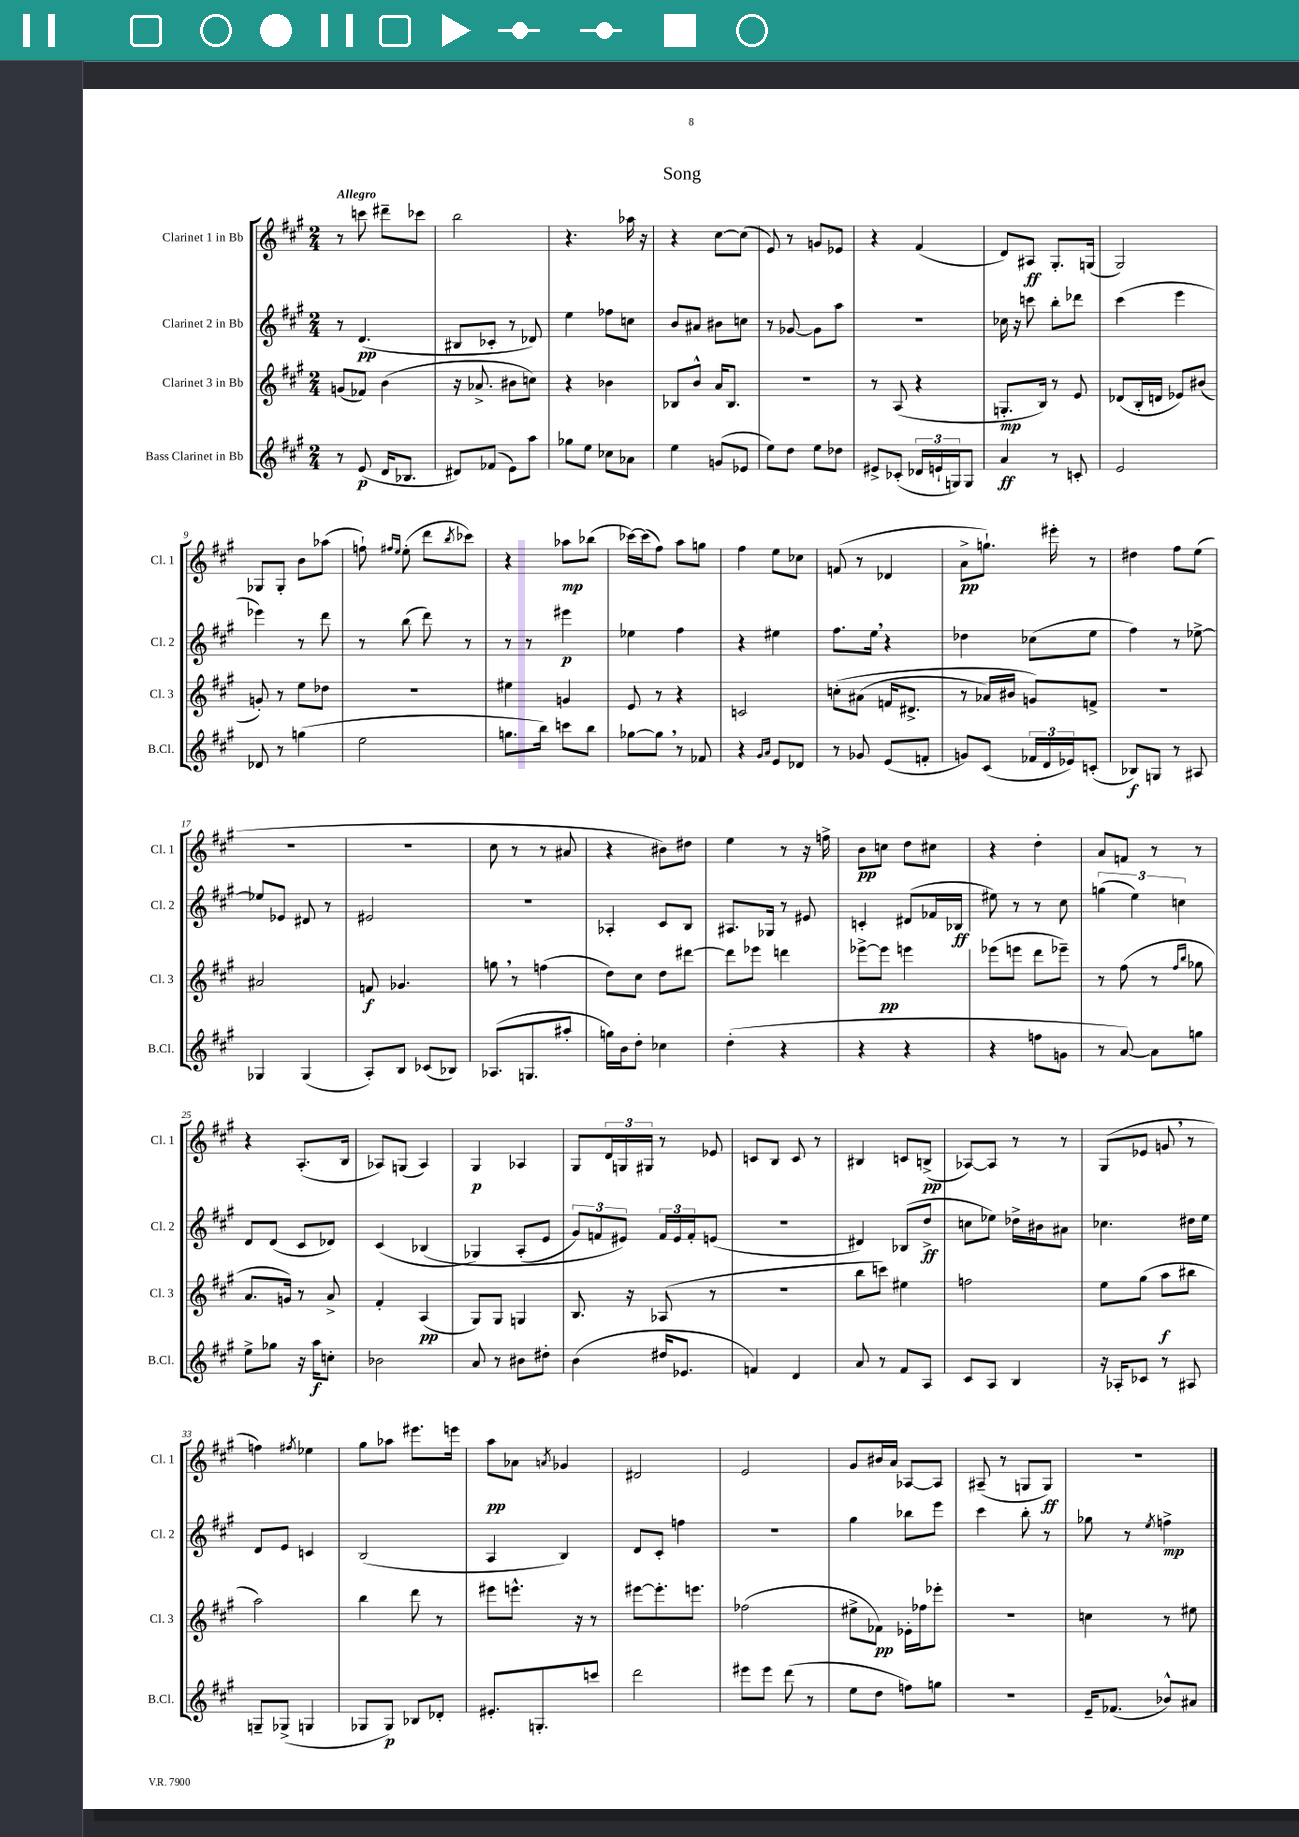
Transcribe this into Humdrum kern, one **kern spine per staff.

**kern	**kern	**kern	**kern
*staff4	*staff3	*staff2	*staff1
*clefG2	*clefG2	*clefG2	*clefG2
*k[f#c#g#]	*k[f#c#g#]	*k[f#c#g#]	*k[f#c#g#]
*M2/4	*M2/4	*M2/4	*M2/4
8r	(8g/L	8r	8r
(8e/	8f-/J)	(4.d/	8ccc\
16d/LK	(4b\	.	8ddd#~\L
8.B-/J	.	.	.
.	.	.	8ccc-\J
=	=	=	=
8d#/L)	16r	8B#/L	2bb\
.	8.a-^/	.	.
(8f-/J	.	8c-'/J	.
8e\L)	8b#\L	8r	.
8aa\J	8cc\J)	8d-/)	.
=	=	=	=
8gg-\L	4r	4ee\	4.r
8ee\J	.	.	.
8cc-\L	4b-\	8ff-\L	.
8a-\J	.	8cc\J	16aa-\
.	.	.	16r
=	=	=	=
4ee\	8B-/L	8b/L	4r
.	8b^^/J	8a#/J	.
(8g/L	16a/LK	8b#\L	[8cc#\L
.	8.B-/J	.	.
8e-/J	.	8cc\J	(8cc#\]J
=	=	=	=
8ee\L)	2r	8r	8e/)
8dd\J	.	[8g-/	8r
8ee\L	.	8g-\]L	8g/L
8dd-\J	.	8aa\J	8e-/J
=	=	=	=
8e#^/L	8r	2r	4r
(8c-'/J	(8A/	.	.
24d-/LL	4r	.	(4f#/
24e`/	.	.	.
24G/J)	.	.	.
8G/J	.	.	.
=	=	=	=
4a/	8.G'/L	16cc-\	8d/L)
.	.	16r	.
.	.	8ccc\	8A#/J
.	16B/Jk)	.	.
8r	8r	8bb'\L	8.G#'/L
8c'/	8e/	8ddd-\J	.
.	.	.	(16G/Jk
=	=	=	=
2e/	(8d-/L	(4ccc#\	2G#/)
.	16B'/L	.	.
.	16d/JJ	.	.
.	8e-/L)	4eee\	.
.	(8b#/J	.	.
=	=	=	=
8d-/	8g'/)	4eee-\)	8G-/L
8r	8r	.	8G-'/J
(4gg\	8ee\L	8r	8b\L
.	8dd-\J	8ddd\	(8aa-\J
=	=	=	=
2ee\	2r	8r	8ff`\)
.	.	.	16qqff#/LL
.	.	.	16qqee/JJ
.	.	(8bb\	(8ee'\
.	.	8ddd\)	8ddd\L
.	.	.	8qbb/
.	.	8r	8ccc-\J)
=	=	=	=
8.gg\L	4ee#\	8r	4r
.	.	8r	.
16bb\Jk)	.	.	.
8ccc\L	4g/	4eee#\	8aa-\L
8bb\J	.	.	(8bb-\J
=	=	=	=
[8gg-\L	8e/	4ee-\	[16ccc-\LL)
.	.	.	(16ccc-\]J
8gg-\]J	8r	.	8ff#\J)
8r	4r	4ff#\	8aa\L
8f-/	.	.	8gg\J
=	=	=	=
4r	2c/	4r	4ff#\
16qqg#/LL	.	.	.
16qqa/JJ	.	.	.
8e/L	.	4ee#\	8ee\L
8d-/J	.	.	8cc-\J
=	=	=	=
8r	&(8cc'\L	8.ff#\L	(8f/
8g-/	(8a#\J	.	8r
.	.	16ee\Jk	.
(8e/L	16f/LK	4r	4d-/
.	8.d#^/J	.	.
8f'/J	.	.	.
=	=	=	=
8g/L)	8r	4dd-\	8a^\L
(8c#/J	16a-/LL)	.	8.gg`\J)
.	16b#/JJ	.	.
24f-/LL	8g/L&)	(8cc-\L	.
24d/	.	.	.
.	.	.	16eee#'\
24e-/J)	.	.	.
(8c'/J	8f^/J	8ee\J	8r
=	=	=	=
8B-/L)	2r	4ff#\)	4dd#\
8G/J	.	.	.
8r	.	8r	8ff#\L
8A#/	.	[8ee-^\	(8ee\J
=	=	=	=
4G-/	2a#/	8ee-/]L	2r
.	.	8e-/J	.
(4G-/	.	8d#/	.
.	.	8r	.
=	=	=	=
8A'/L)	8f/	2e#/	2r
8B/J	4.g-/	.	.
(8c-/L	.	.	.
8B-/J)	.	.	.
=	=	=	=
(8.A-/L	8gg\	2r	8cc#\
.	8r	.	8r
8.G/	.	.	.
.	(4ff\	.	8r
8aa#'/J	.	.	8a#/
=	=	=	=
16gg\LL)	8dd\L)	4A-'/	4r
16b\J	.	.	.
8dd'\J	8cc#\J	.	.
4cc-\	8dd\L	8c#/L	8b#\L)
.	[8ddd#\J	8B/J	8dd#\J
=	=	=	=
(4dd'\	8ddd#\]L	8.A#/L	4ee\
.	8eee-\J	.	.
.	.	16G-/Jk	.
4r	4ddd\	8r	8r
.	.	8e#/	16r
.	.	.	16ff^\
=	=	=	=
4r	[8eee-^\L	4c'/	8b\L
.	8eee-\]J	.	8cc\J
4r	4eee\	(8d#/L	8dd\L
.	.	16f-/L	8cc#\J
.	.	16B-/JJ	.
=	=	=	=
4r	(8eee-\L	8ee#\)	4r
.	8eee\J	8r	.
8ff\L	8ddd\L	8r	4dd'\
8g\J	8eee-~\J)	8cc#\	.
=	=	=	=
8r	8r	(6gg\	8a/L
[8a/)	(8ff#\	.	8f/J
.	.	6ee\)	.
8a\]L	8r	.	8r
.	.	6cc\	.
.	16qqff#/LL	.	.
.	16qqbb/JJ	.	.
8gg\J	8gg-\	.	8r
=	=	=	=
8ee^\L	8.a/L	8d/L	4r
8gg-\J	.	(8d/J	.
.	16g/Jk)	.	.
16r	8r	8c#/L	(8.A'/L
16aa\LK	.	.	.
8cc'\J	8a^/	8d-/J)	.
.	.	.	16B/Jk
=	=	=	=
2b-\	4f#'/	(4c#/	8A-/L)
.	.	.	(8G/J
.	(4A/	&(4B-/	4A-/)
=	=	=	=
8a/	8G#/L)	4G-/)	4G#/
8r	8G#/J	.	.
8b#\L	4G/	(8A'/L	4A-/
8dd#'\J	.	8e/J	.
=	=	=	=
(4b\	8.B/	12g#/L)	8G#/L
.	.	12f/	.
.	.	.	24d/L
.	.	12e#/J&)	24G/
.	16r	.	.
.	.	.	24G#/JJ
16dd#/LK	(8A-/	24f/LL	8r
.	.	24e#/	.
8.e-/J	.	.	.
.	.	24f'/J	.
.	8r	(8e/J	8e-/
=	=	=	=
4f/)	2r	2r	8c/L
.	.	.	8B/J
4d/	.	.	8c/
.	.	.	8r
=	=	=	=
8a/	8bb\L	4d#/)	4B#/
8r	8ccc\J)	.	.
8f#/L	4ee#\	(8B-/L	8c/L
8A/J	.	8dd^/J	(8B^/J
=	=	=	=
8c#/L	2ff\	8cc\L	[8A-/L)
8A/J	.	8ee-\J)	8A-/]J
4B/	.	16dd-^\LL	8r
.	.	16b#\J	.
.	.	8a#\J	8r
=	=	=	=
16r	8ee\L	4.cc-\	(8G#/L
16A-'/LK	.	.	.
8c-/J	(8gg#\J	.	8e-/J
8r	8aa\L	.	8g/
8A#/	8bb#\J	16dd#\LL	8r
.	.	16ee\JJ	.
=	=	=	=
8G~/L	2aa\)	8d/L	4ff\)
(8G-^/J	.	8e/J	.
.	.	.	8qff#/
4G/	.	4c/	4ee-\
=	=	=	=
8G-/L	4bb\	(2B/	8gg#\L
8G-/J)	.	.	8aa-\J
8B-/L	8ddd\	.	8.eee#\L
8d-'/J	8r	.	.
.	.	.	16eee\Jk
=	=	=	=
8.e#'/L	8eee#\L	4A/	8aa\L
.	8.eee^^\J	.	8a-\J
8.G'/	.	.	.
.	.	.	8qa/
.	.	4B/)	4g-/
.	16r	.	.
8ccc/J	8r	.	.
=	=	=	=
2ddd\	[8eee#\L	8d/L	2d#/
.	8.eee#'\]	8c#'/J	.
.	.	4ff\	.
.	8.eee\J	.	.
=	=	=	=
8eee#\L	(2ff-\	2r	2e/
8eee#\J	.	.	.
(8ddd\	.	.	.
8r	.	.	.
=	=	=	=
8ee\L	8ee#^\L	4gg#\	8g#/L
8dd\J	8f-\J)	.	16b#/L
.	.	.	16a/JJ
8ff\L)	16e-'\LL	8bb-\L	[8A-/L
.	16ff-\J	.	.
8gg\J	8eee-'\J	8eee\J	8A-/]J
=	=	=	=
2r	2r	4ccc#\	(8A#~/
.	.	.	8r
.	.	8bb'\	8G/L
.	.	8r	8G/J)
=	=	=	=
16e~/LK	4cc\	8gg-\	2r
(8.f-/J	.	.	.
.	.	8r	.
.	.	8qee/	.
8b-^^/L)	8r	4ff^\	.
8a#/J	8ee#\	.	.
==	==	==	==
*-	*-	*-	*-
